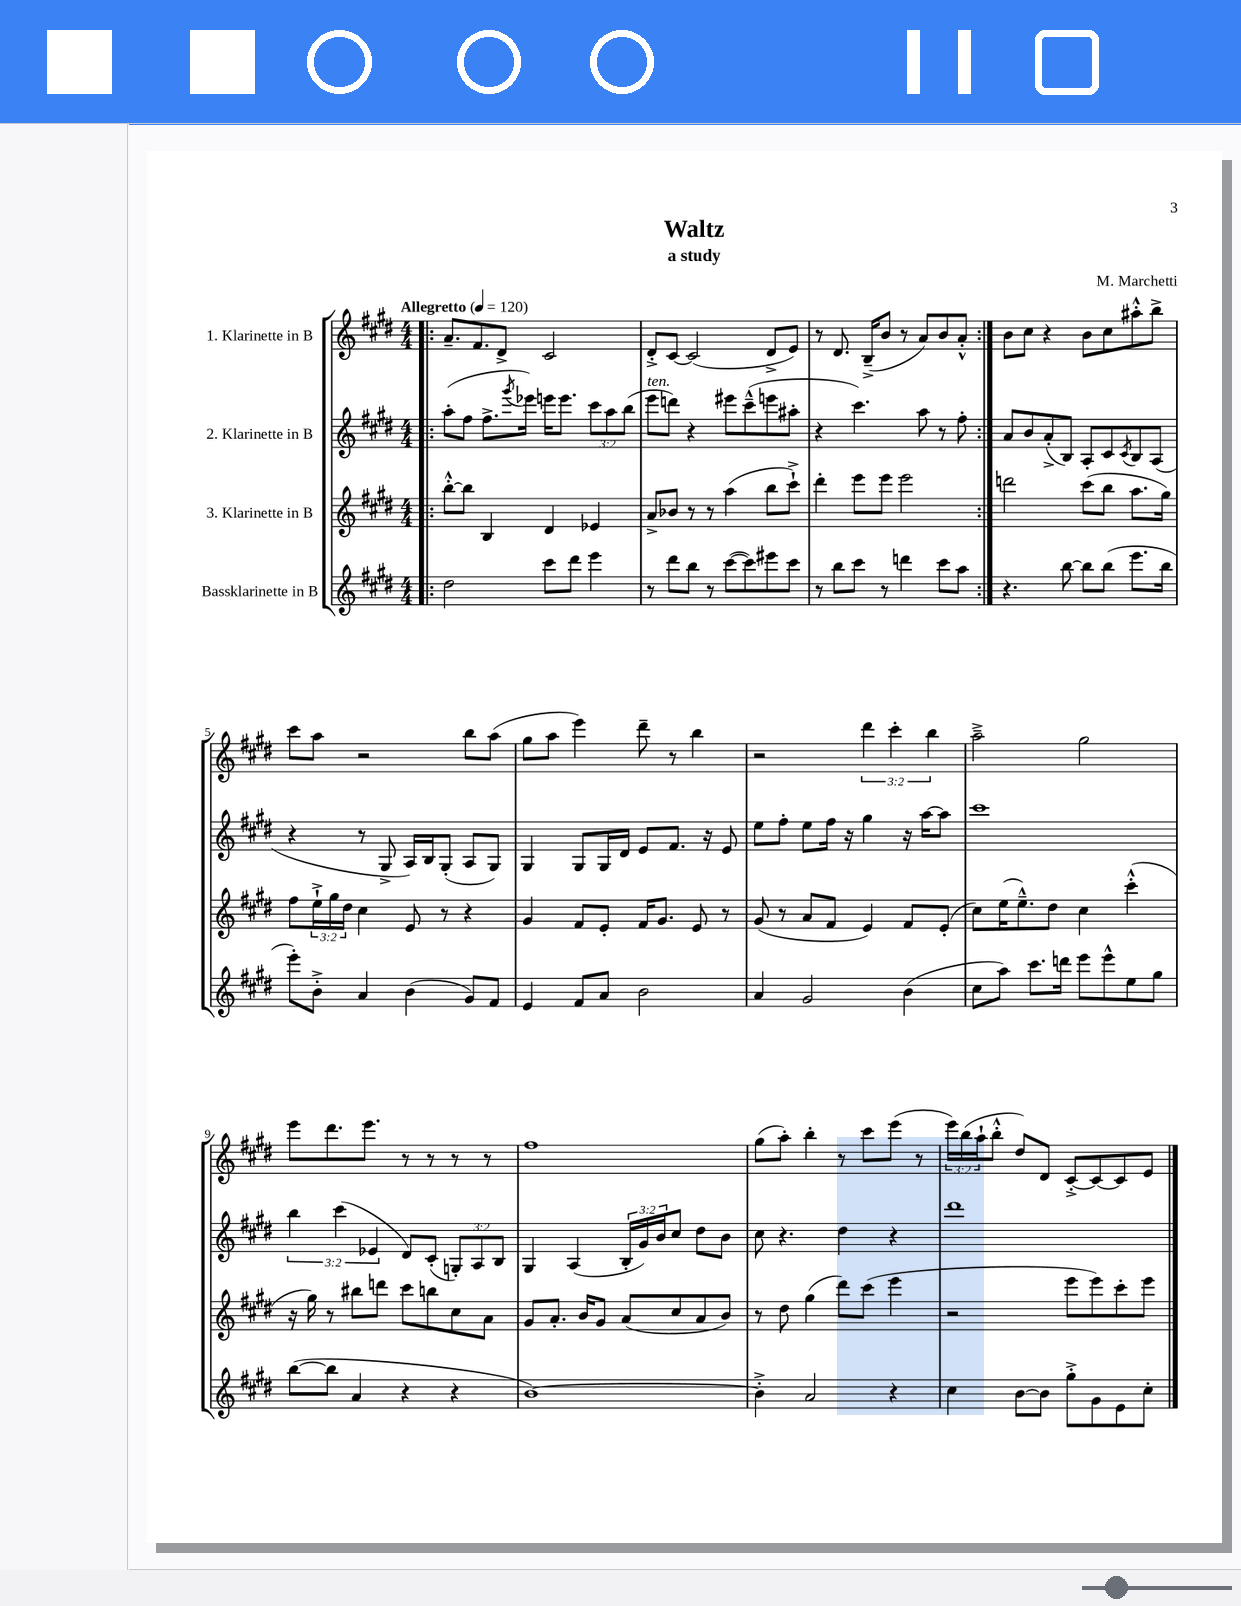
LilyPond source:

\header { title = "Waltz" composer = "M. Marchetti" subtitle = "a study" }
<<
\new StaffGroup <<
\new Staff = "s0" \with { instrumentName = "1. Klarinette in B" } {
    \clef treble \key e \major \numericTimeSignature \time 4/4 \override Staff.TupletNumber.text = #tuplet-number::calc-fraction-text \tempo "Allegretto" 4 = 120
    \repeat volta 2 { \bar ".|:" a'8.-- fis'8. dis'8-> cis'2 |
    dis'8-.-> cis'8~ cis'2( dis'8-> e'8) |
    r8 dis'8. b16--->( b'8 r8 a'8) b'8 a'8-.-^ | }
    b'8 cis''8 r4 b'8 cis''8 ais''8-.-^ b''8-> |
    cis'''8 a''8 r2 b''8 a''8( |
    gis''8 a''8 e'''4) dis'''8-- r8 b''4 |
    r2 \tuplet 3/2 { dis'''4 cis'''4-. b''4 } |
    a''2---> gis''2 |
    e'''8 dis'''8. e'''8. r8 r8 r8 r8 |
    fis''1 |
    gis''8( a''8-.) b''4-. r8 cis'''8 e'''8( r8 |
    \tuplet 3/2 { e'''16) b''16( a''16-! } b''8-.-^ dis''8) dis'8 cis'8~-.-> cis'8~ cis'8 e'8 \bar "|." |
}
\new Staff = "s1" \with { instrumentName = "2. Klarinette in B" } {
    \clef treble \key e \major \numericTimeSignature \time 4/4 \override Staff.TupletNumber.text = #tuplet-number::calc-fraction-text
    \repeat volta 2 { \bar ".|:" a''8-.( fis''8 fis''8.-> \acciaccatura { gis'''8 } ees'''16) e'''16 e'''8. \tuplet 3/2 { cis'''8 a''8 b''8( } |
    e'''8^\markup { \italic "ten." } d'''8) r4 eis'''8 cis'''8---^( e'''8 ais''8-. |
    r4 cis'''4.) a''8 r8 fis''8-. | }
    a'8 b'8 a'8-.->( b8) a8-. cis'8 \acciaccatura { cis'8 } b8 a8( |
    r4 r8 gis8-> a16) b16 gis8-.( a8 gis8) |
    gis4 gis8 gis16 dis'16 e'8 fis'8. r16 e'8 |
    e''8 fis''8-. e''8 fis''16 r16 gis''4 r16 a''16~ a''8 |
    cis'''1 |
    \tuplet 3/2 { b''4 cis'''4( ees'4 } dis'8) cis'8-.( \tuplet 3/2 { g8-.) a8 b8 } |
    gis4 a4( \tuplet 3/2 { b16-. gis'16) b'16 } cis''8 dis''8 b'8 |
    cis''8 r4. dis''4 r4 |
    dis'''1 \bar "|." |
}
\new Staff = "s2" \with { instrumentName = "3. Klarinette in B" } {
    \clef treble \key e \major \numericTimeSignature \time 4/4 \override Staff.TupletNumber.text = #tuplet-number::calc-fraction-text
    \repeat volta 2 { \bar ".|:" b''8~-.-^ b''8 b4 dis'4 ees'4 |
    a'8-> bes'8 r8 r8 a''4( b''8 cis'''8-!->) |
    dis'''4-. e'''8 e'''8 e'''2 | }
    d'''2 cis'''8( b''8 a''8. gis''16) |
    fis''8 \tuplet 3/2 { e''16-!-> gis''16 dis''16 } cis''4 e'8 r8 r4 |
    gis'4 fis'8 e'8-. fis'16 gis'8. e'8 r8 |
    gis'8( r8 a'8 fis'8 e'4) fis'8 e'8-.( |
    cis''8) e''16( e''8.---^) dis''8 cis''4 cis'''4-.-^( |
    r16 gis''16) r8 bis''8 d'''8 cis'''8 b''8 cis''8 a'8 |
    gis'8 a'8.-. b'16 gis'8 a'8( cis''8 a'8 b'8) |
    r8 dis''8 gis''4( dis'''8) cis'''8( e'''4 |
    r2 e'''8 e'''8) cis'''8-. e'''8 \bar "|." |
}
\new Staff = "s3" \with { instrumentName = "Bassklarinette in B" } {
    \clef treble \key e \major \numericTimeSignature \time 4/4
    \repeat volta 2 { \bar ".|:" dis''2 cis'''8 dis'''8 e'''4 |
    r8 dis'''8 b''8 r8 cis'''8~( cis'''8) eis'''8 cis'''8 |
    r8 b''8 cis'''8 r8 d'''4 cis'''8 a''8 | }
    r4. b''8~ b''8 b''8( e'''8. b''16 |
    e'''8-.) b'8-.-> a'4 b'4( gis'8) fis'8 |
    e'4 fis'8 a'8 b'2 |
    a'4 gis'2 b'4( |
    cis''8 a''8) cis'''8. d'''16 e'''8 e'''8-^ e''8 gis''8 |
    b''8~( b''8 a'4 r4 r4 |
    b'1~) |
    b'4-.-> a'2 r4 |
    cis''4 b'8~ b'8 gis''8-.-> gis'8 e'8 cis''8-. \bar "|." |
}
>>
>>
